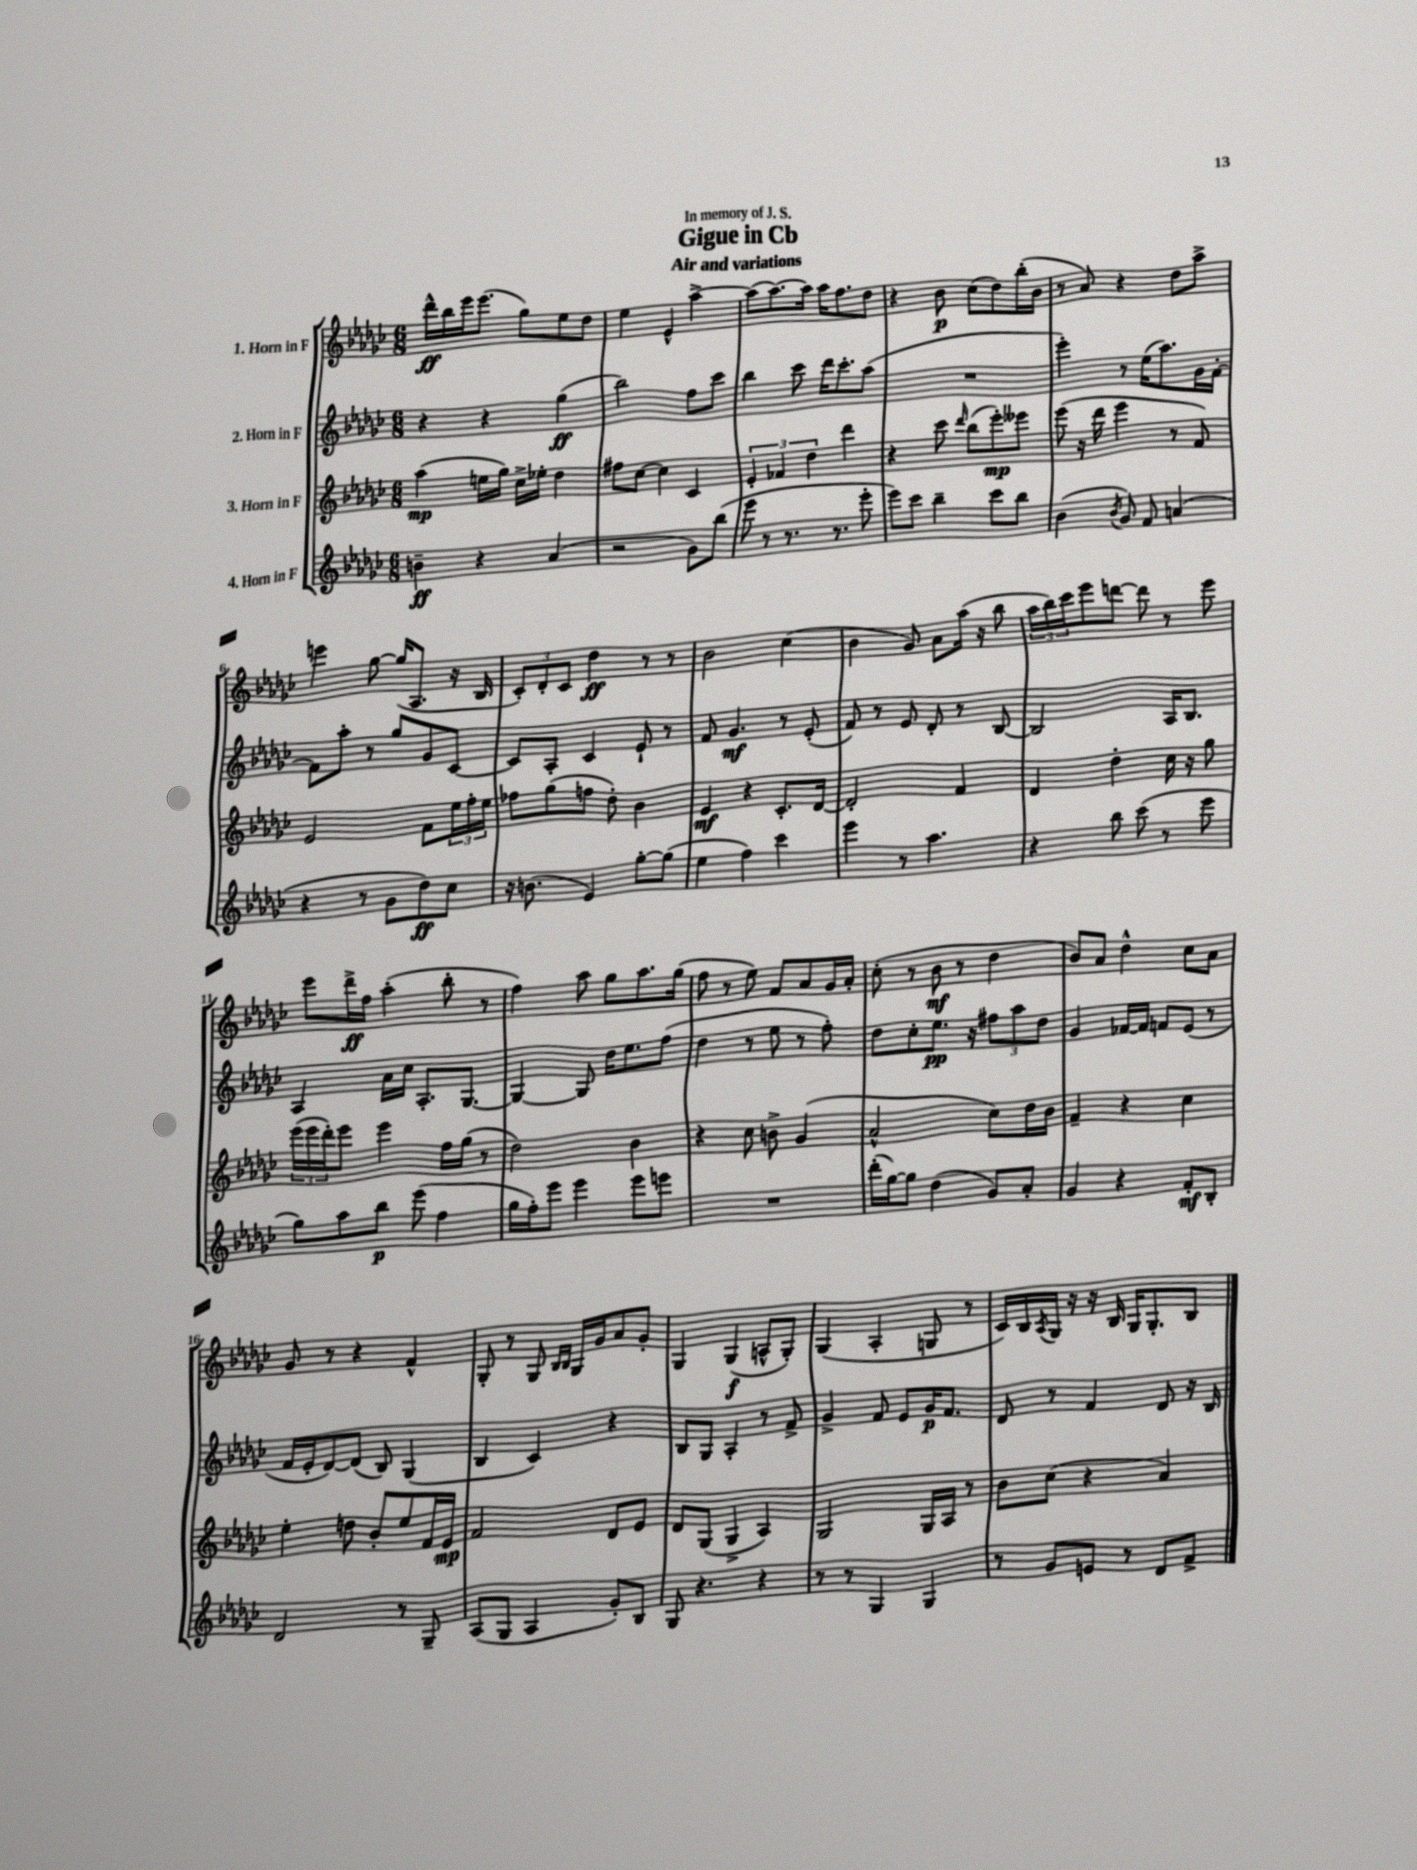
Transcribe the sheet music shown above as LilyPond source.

\header { title = "Gigue in Cb" subtitle = "Air and variations" dedication = "In memory of J. S." }
<<
\new StaffGroup <<
\new Staff = "s0" \with { instrumentName = "1. Horn in F" } {
    \clef treble \key ges \major \numericTimeSignature \time 6/8
    des'''16-^\ff bes''16 ees'''16 ees'''8.( ges''8) ees''8 des''8 |
    ees''4 ees'4-^ aes''4~-> |
    aes''8( aes''8.~) aes''16 aes''16 f''8. des''8 |
    r4 bes'8\p ces''8( des''8) bes''16-.( bes'16 |
    r8 aes'8) r4 des''8 aes''8-> |
    e'''4 ges''8~ ges''16( aes8. r16 bes16 |
    \tuplet 3/2 { ces'8-.) des'8-. ces'8 } des''4\ff r8 r8 |
    bes'2 ces''4( |
    bes'4 ges'8) aes'8 aes''16( r16 bes''8 |
    \tuplet 3/2 { aes''16 bes''16) ces'''16 } ees'''8 d'''8~ d'''8 r8 ees'''8 |
    ees'''8 des'''16->\ff f''16 aes''4-.( bes''8-. r8 |
    f''4) aes''8 ges''8 aes''8. ges''16( |
    f''8 r8 ees''8) f'8 aes'8 ges'16 aes'16-. |
    ces''8-.( r8 bes'8\mf r8 des''4 |
    bes'8) aes'8 des''4-^ ces''8 aes'8 |
    ges'8 r8 r4 f'4-^ |
    ges8-. r8 ges8 \grace { bes16 bes16 } ges16 ges'16 aes'8 ges'8-. |
    ges4 ges4\f( a8-^ ges8-.) |
    ges4( aes4-. g8 r8 |
    ces'16) bes16 \acciaccatura { aes8 } ges16 r16 r16 bes16 ges16 ges8.-. bes8 \bar "|." |
}
\new Staff = "s1" \with { instrumentName = "2. Horn in F" } {
    \clef treble \key ges \major \numericTimeSignature \time 6/8
    r4 r4 ges''4\ff( |
    bes''2) f''8 ces'''8 |
    bes''4 ces'''8 des'''16 ces'''8.-. aes''8( |
    R2. |
    ees'''4-.) r8 ees''16( aes''8.) ges'16 f'16~-. |
    f'8 aes''8-. r8 ges''8 ges'8 ces'8~ |
    ces'8 aes8-. ces'4 ees'8-! r8 |
    f'8 ges'4.\mf r8 ees'8-.( |
    f'8) r8 ees'8 des'8-. r8 bes8~ |
    bes2 aes16 bes8. |
    aes4 aes'16 ces''16 aes8.-. ges8.~ |
    ges4~ ges8 des''16 ees''8. f''8( |
    des''4 r8 ees''8 r8 f''8-.) |
    des''8 ces''8-. ees''8.\pp r16 \tuplet 3/2 { fis''8 aes''8 des''8 } |
    ges'4 fes'16~ fes'16 f'8 ees'8( r8 |
    f'16 ees'16-. des'8~) des'8( bes8) ges4( |
    bes4 ces'4) r4 |
    bes8 ges8 aes4-. r8 f'8-> |
    ges'4-> f'8 ees'8 ges'16\p f'8. |
    des'8 r8 f'4 des'8 r16 bes16 \bar "|." |
}
\new Staff = "s2" \with { instrumentName = "3. Horn in F" } {
    \clef treble \key ges \major \numericTimeSignature \time 6/8
    aes''4\mp( e''16 ges''16) ces''16-> ees''16-. des''4 |
    fis''8 ces''8~ ces''4 ces'4 |
    \tuplet 3/2 { ees'4-. fes'4 des''4 } des'''4 |
    r4 ces'''8 \grace { des'''16 } bes''8( ees'''8-.\mp) eeses'''8 |
    ees'''8( r16 des'''16 ees'''4 r8 f'8) |
    ees'2 f'8 \tuplet 3/2 { ees''16 f''16-. ees''16 } |
    fes''8 ges''8( f''8 des''8-.) bes'4 |
    ees'4\mf r4 ces'8.-. des'16~ |
    des'2-. f'4 |
    des'4 des''4-. ces''16 r16 ges''8 |
    \tuplet 3/2 { ees'''16( ees'''16 des'''16-.) } ees'''8 ees'''4 f''16 ges''16( r8 |
    des''2) bes'4 |
    r4 ces''8 b'8-> ges'4( |
    aes'2-^ ces''8) des''16 bes'16 |
    f'4-- r4 ces''4 |
    ees''4-. d''8 bes'8-. ees''8 f'16 ees'16\mp |
    f'2 des'8 ees'8 |
    des'8 ges8( ges4-> aes4) |
    ges2 ges16 aes16 r8 |
    bes'8 ces''8( r4 aes'4) \bar "|." |
}
\new Staff = "s3" \with { instrumentName = "4. Horn in F" } {
    \clef treble \key ges \major \numericTimeSignature \time 6/8
    b'4--\ff r4 aes'4( |
    r2 ges'8) bes''8( |
    ees'''8 r8 r8. r8. ees'''8-. |
    ees'''8) ces'''8 bes''4-- ces'''8 bes''8 |
    bes'4( \acciaccatura { bes'8 } ges'8) f'8 a'4( |
    r4 r8 ges'8 des''8\ff) ces''8 |
    r16 b'8.( ees'4) ges''8~-. ges''8( |
    ees''4 f''4) ces'''4 |
    ees'''4 r8 aes''4. |
    r4 bes''8 ces'''8( r8 ees'''8 |
    ges''8) aes''8 bes''8\p ees'''8( f''4 |
    ges''16 f''16-.) ees'''8 ees'''4 ees'''8 e'''8 |
    R2. |
    des'''16-.( ges''16~) ges''8 des''4( ges'8) aes'8-. |
    ges'4 r4 f'8-.\mf bes8-. |
    des'2 r8 ges8-- |
    aes8( ges8 aes4 ges'8-.) bes8 |
    ges8 r4. r4 |
    r8 r8 ges4 ges4 |
    r8 ges'8 e'8 r8 des'8 f'8-> \bar "|." |
}
>>
>>
